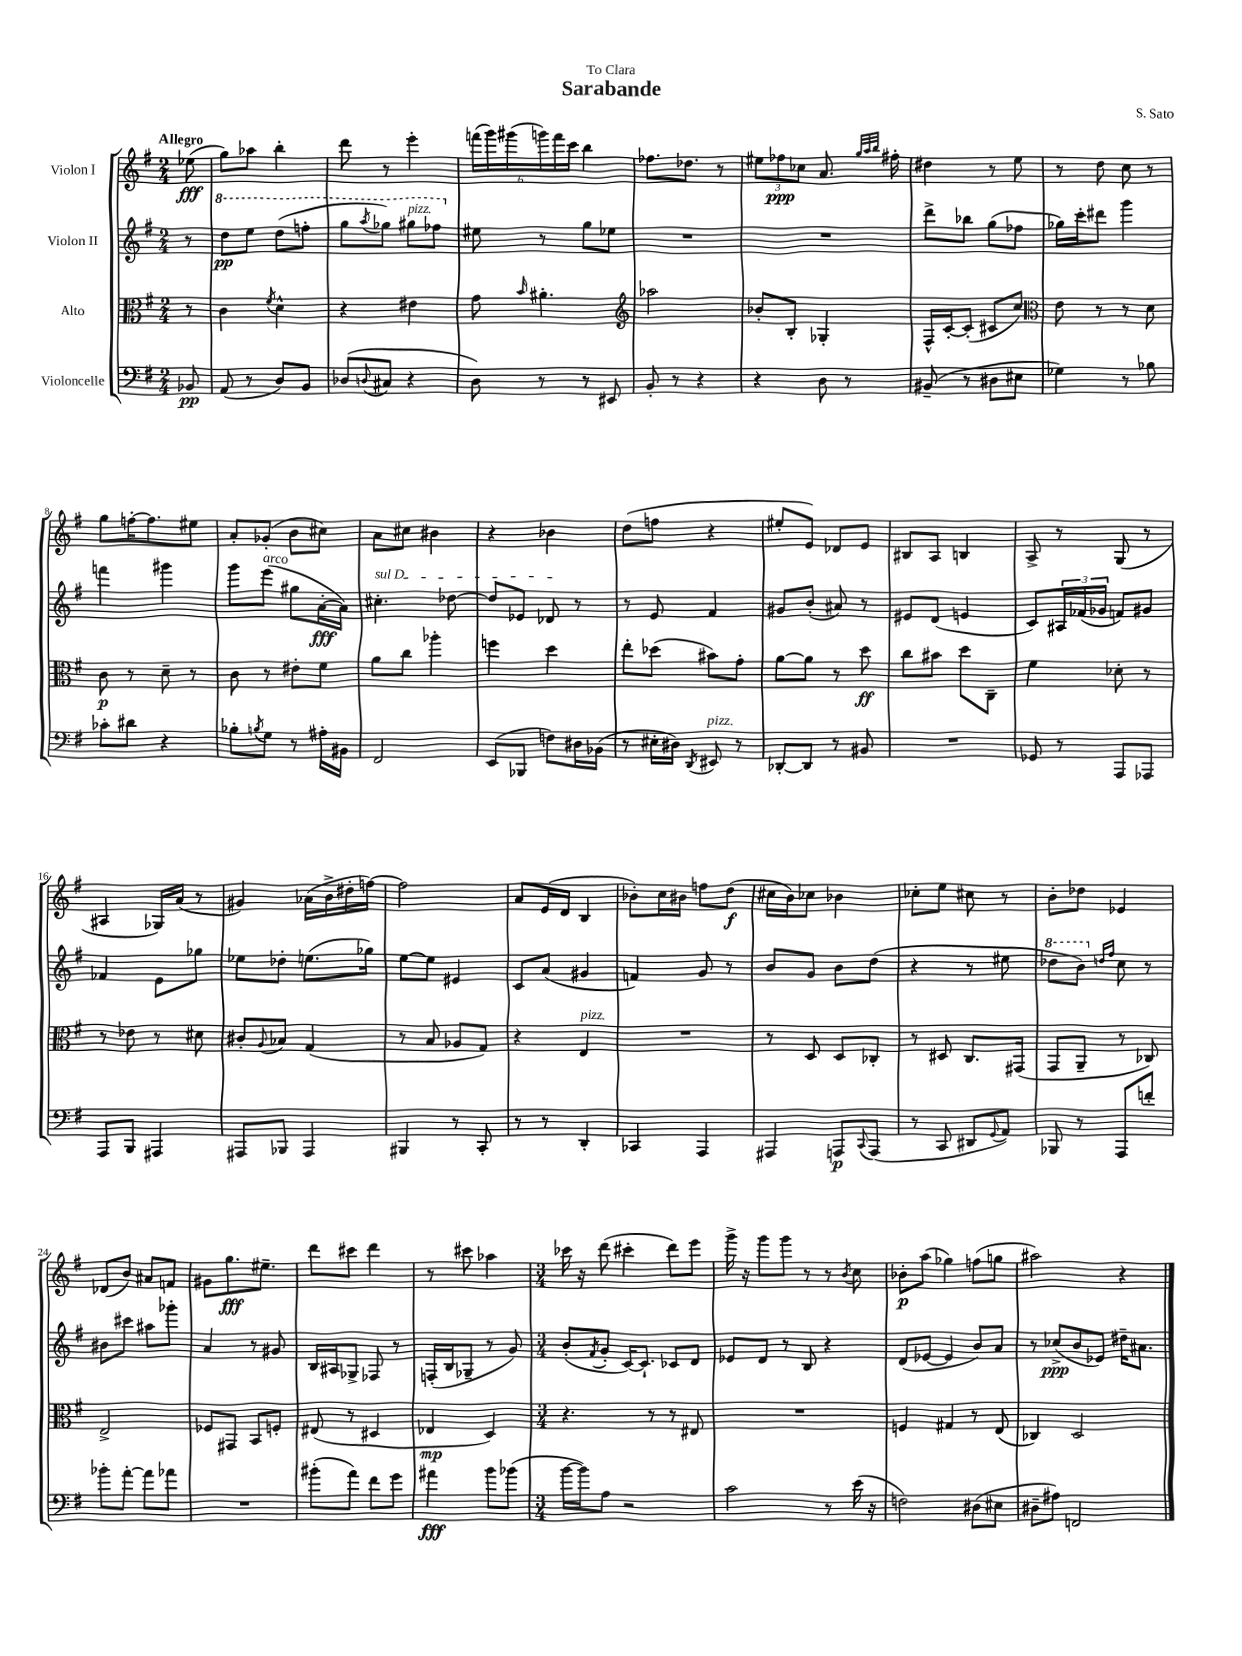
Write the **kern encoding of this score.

**kern	**dynam	**kern	**dynam	**kern	**dynam	**kern	**dynam
*part4	*part4	*part3	*part3	*part2	*part2	*part1	*part1
*staff4	*staff4	*staff3	*staff3	*staff2	*staff2	*staff1	*staff1
*I"Violoncelle	*	*I"Alto	*	*I"Violon II	*	*I"Violon I	*
*clefF4	*	*clefC3	*	*clefG2	*	*clefG2	*
*k[f#]	*	*k[f#]	*	*k[f#]	*	*k[f#]	*
*M2/4	*	*M2/4	*	*M2/4	*	*M2/4	*
=	=	=	=	=	=	=	=
!	!	!	!	!	!	!LO:TX:a:B:t=Allegro	!
8BB-X/	pp	8r	.	8r	.	(8ee-X\	fff
=1	=1	=1	=1	=1	=1	=1	=1
*	*	*	*	*8va	*	*	*
(8AA/	.	4c\	.	8ddd\L	pp	8gg\L)	.
8r	.	.	.	8eee\J	.	8aa-X\J	.
.	.	8qf#/	.	.	.	.	.
8D/L)	.	4d^^\	.	(8ddd\L	.	4bb'\	.
8BB/J	.	.	.	8fffn'\J	.	.	.
=2	=2	=2	=2	=2	=2	=2	=2
(8D-X/L	.	4r	.	8ggg\L	.	8ddd\	.
8qqDn/	.	.	.	8qaaa/	.	.	.
8C#X/J	.	.	.	8ggg-X\J)	.	8r	.
!	!	!	!	!LO:TX:a:i:t=pizz.	!	!	!
4r	.	4e#X\	.	8ggg#X\L	.	4eee'\	.
.	.	.	.	8fff-X\J	.	.	.
=3	=3	=3	=3	=3	=3	=3	=3
*	*	*	*	*X8va	*	*	*
8D\)	.	8g\	.	8ee#X\	.	(24fffn\LL	.
.	.	.	.	.	.	24ggg\)	.
.	.	.	.	.	.	(24ggg#X\	.
.	.	16qqb/	.	.	.	.	.
8r	.	4.a#X'\	.	8r	.	24gggn\)	.
.	.	.	.	.	.	24fff\	.
.	.	.	.	.	.	24ccc\JJ	.
8r	.	.	.	8gg\L	.	4bb\	.
8EE#X/	.	.	.	8ee-X\J	.	.	.
=4	=4	=4	=4	=4	=4	=4	=4
*	*	*clefG2	*	*	*	*	*
8BB'/	.	2aa-X\	.	2r	.	8.ff-X\L	.
8r	.	.	.	.	.	.	.
.	.	.	.	.	.	8.dd-X\J	.
4r	.	.	.	.	.	.	.
.	.	.	.	.	.	8r	.
=5	=5	=5	=5	=5	=5	=5	=5
4r	.	8b-X'/L	.	2r	.	12ee#X\L	.
.	.	.	.	.	.	12ff-X\	ppp
.	.	8B'/J	.	.	.	.	.
.	.	.	.	.	.	12cc-X\J	.
8D\	.	4G-X'/	.	.	.	8.a/	.
8r	.	.	.	.	.	.	.
.	.	.	.	.	.	32qqgg/LLL	.
.	.	.	.	.	.	32qqaa/	.
.	.	.	.	.	.	32qqbb/JJJ	.
.	.	.	.	.	.	16ff#X'\	.
=6	=6	=6	=6	=6	=6	=6	=6
(8BB#X~/	.	16F#^^/LL	.	8ddd^\L	.	4dd#X\	.
.	.	[16c'/J	.	.	.	.	.
8r	.	(8c'/J]	.	8bb-X\J	.	.	.
8D#X\L	.	8c#X/L	.	(8gg\L	.	8r	.
8E#X\J	.	8cc/J)	.	8ff-X\J	.	8ee\	.
=7	=7	=7	=7	=7	=7	=7	=7
*	*	*clefC3	*	*	*	*	*
4G-X\)	.	8e\	.	16gg-X\LL)	.	8r	.
.	.	.	.	16ccc'\J	.	.	.
.	.	8r	.	8ddd#X\J	.	8dd\	.
8r	.	8r	.	4ggg\	.	8cc\	.
8B-X\	.	8d\	.	.	.	8r	.
!!LO:LB:g=z
=8	=8	=8	=8	=8	=8	=8	=8
8c-X'\L	.	8c\	p	4fffn\	.	8gg\L	.
8d#X\J	.	8r	.	.	.	[16ffn'\K	.
.	.	.	.	.	.	8.ff\]	.
4r	.	8d~\	.	4ggg#X\	.	.	.
.	.	8r	.	.	.	8ee#X\J	.
=9	=9	=9	=9	=9	=9	=9	=9
8B-X'\L	.	8c\	.	8ggg\L	.	8a'/L	.
8qBn/	.	.	.	.	.	.	.
!	!	!	!	!LO:TX:a:i:t=arco	!	!	!
8G\J	.	8r	.	(8eee\J	.	(8g-X'/J	.
8r	.	8e#X'\L	.	8gg#X\L	.	8b\L	.
16A#X'\LL	.	8f#\J	.	[16a'\L	fff	8cc#X\J)	.
16BB#X\JJ	.	.	.	16a\JJ])	.	.	.
=10	=10	=10	=10	=10	=10	=10	=10
!	!	!	!	!LO:TX:a:i:t=sul D	!	!	!
2FF#/	.	8a\L	.	4.cc#X'\	.	8a\L	.
.	.	8cc\J	.	.	.	8cc#X\J	.
.	.	4aa-X'\	.	.	.	4b#X\	.
.	.	.	.	[8dd-X\	.	.	.
=11	=11	=11	=11	=11	=11	=11	=11
(8EE/L	.	4ffn\	.	8dd-/L]	.	4r	.
8BBB-X/J	.	.	.	8e-X/J	.	.	.
8Fn\L)	.	4dd\	.	8d-X/	.	4b-X\	.
16D#X\L	.	.	.	8r	.	.	.
(16BB-X\JJ	.	.	.	.	.	.	.
=12	=12	=12	=12	=12	=12	=12	=12
8r	.	8ee'\L	.	8r	.	(8dd\L	.
16E#X'\LL	.	(8dd-X\J	.	8e/	.	8ffn\J	.
16D#X\JJ)	.	.	.	.	.	.	.
8qDD/	.	.	.	.	.	.	.
!LO:TX:a:i:t=pizz.	!	!	!	!	!	!	!
8EE#X/	.	8b#X\L)	.	4f#/	.	4r	.
8r	.	8g'\J	.	.	.	.	.
=13	=13	=13	=13	=13	=13	=13	=13
[8DD-X'/L	.	[8a\L	.	8g#X/L	.	8ee#X'/L	.
8DD-/J]	.	8a\J]	.	(8b'/J	.	8e/J)	.
8r	.	8r	.	8a#X/)	.	8d-X/L	.
8BB#X/	.	8dd\	ff	8r	.	8e/J	.
=14	=14	=14	=14	=14	=14	=14	=14
2r	.	8cc\L	.	8e#X/L	.	8B#X/L	.
.	.	8b#X\J	.	(8d/J	.	8A/J	.
.	.	8dd\L	.	4en/	.	4Bn/	.
.	.	8C~\J	.	.	.	.	.
=15	=15	=15	=15	=15	=15	=15	=15
8GG-X/	.	4f#\	.	8c/L)	.	8A^/	.
8r	.	.	.	24A#X/L	.	8r	.
.	.	.	.	(24f-X/	.	.	.
.	.	.	.	24g-X/JJ	.	.	.
8AAA/L	.	8d-X'\	.	8fn/L)	.	(8G/	.
8AAA-X/J	.	8r	.	8g#X/J	.	8r	.
!!LO:LB:g=z
=16	=16	=16	=16	=16	=16	=16	=16
8AAA/L	.	8r	.	4f-X/	.	4A#X/	.
8BBB/J	.	8e-X\	.	.	.	.	.
4AAA#X/	.	8r	.	8e\L	.	16G-X/LL)	.
.	.	.	.	.	.	(16a/JJ	.
.	.	8d#X\	.	8gg-X\J	.	8r	.
=17	=17	=17	=17	=17	=17	=17	=17
8AAA#X/L	.	8c#X'/L	.	8ee-X\L	.	4g#X/)	.
.	.	8qqA/	.	.	.	.	.
8BBB-X/J	.	8B-X/J	.	8dd-X'\J	.	.	.
4AAA#/	.	(4G/	.	(8.een\L	.	(16a-X\LL	.
.	.	.	.	.	.	16b^\	.
.	.	.	.	.	.	16dd#X'\	.
.	.	.	.	16gg-X\Jk)	.	[16ffn\JJ)	.
=18	=18	=18	=18	=18	=18	=18	=18
4BBB#X/	.	8r	.	[8ee\L	.	2ff\]	.
.	.	8B/	.	8ee\J]	.	.	.
8r	.	8A-X/L	.	4e#X/	.	.	.
8CC'/	.	8G/J)	.	.	.	.	.
=19	=19	=19	=19	=19	=19	=19	=19
8r	.	4r	.	8c/L	.	8a/L	.
8r	.	.	.	(8a/J	.	(16e/L	.
.	.	.	.	.	.	16d/JJ	.
!	!	!LO:TX:a:i:t=pizz.	!	!	!	!	!
4DD'/	.	4E/	.	4g#X/	.	4B/	.
=20	=20	=20	=20	=20	=20	=20	=20
4CC-X/	.	2r	.	4fn/)	.	8b-X'\L)	.
.	.	.	.	.	.	16cc\L	.
.	.	.	.	.	.	16b#X\JJ	.
4AAA/	.	.	.	8g/	.	8ffn\L	.
.	.	.	.	8r	.	(8dd\J	f
=21	=21	=21	=21	=21	=21	=21	=21
4AAA#X/	.	8r	.	8b/L	.	16cc#X\LL	.
.	.	.	.	.	.	16b\J)	.
.	.	8D/	.	8g/J	.	8cc-X\J	.
8AAAn/L	p	8D/L	.	8b\L	.	4b-X\	.
8qqCC/	.	.	.	.	.	.	.
(8AAA/J	.	8C-X'/J	.	(8dd\J	.	.	.
=22	=22	=22	=22	=22	=22	=22	=22
8r	.	8r	.	4r	.	8cc-X'\L	.
8CC/	.	8D#X/	.	.	.	8ee\J	.
8DD#X/L	.	8.C/L	.	8r	.	8cc#X\	.
8qqGG/	.	.	.	.	.	.	.
8AA/J)	.	.	.	8ee#X\	.	8r	.
.	.	(16GG#X/Jk	.	.	.	.	.
=23	=23	=23	=23	=23	=23	=23	=23
*	*	*	*	*8va	*	*	*
8BBB-X/	.	8GG/L	.	8ddd-X\L	.	8b'\L	.
8r	.	8AA~/J	.	8bb\J)	.	8dd-X\J	.
*	*	*	*	*X8va	*	*	*
.	.	.	.	16qqddn/LL	.	.	.
.	.	.	.	16qqff#/JJ	.	.	.
8AAA/L	.	8r	.	8cc\	.	4e-X/	.
8fn'/J	.	8C-X/)	.	8r	.	.	.
!!LO:LB:g=z
=24	=24	=24	=24	=24	=24	=24	=24
8b-X'\L	.	2E^/	.	8b#X\L	.	(8d-X/L	.
[8a'\J	.	.	.	8ccc#X\J	.	8b/J)	.
8a\L]	.	.	.	8aa#X\L	.	8a#X/L	.
8a-X\J	.	.	.	8ggg-X'\J	.	8fn/J	.
=25	=25	=25	=25	=25	=25	=25	=25
2r	.	8F-X/L	.	4a/	.	8g#X\L	.
.	.	8GG#X/J	.	.	.	8.gg\	fff
.	.	8BB/L	.	8r	.	.	.
.	.	.	.	.	.	8.ee#X~\J	.
.	.	8Fn'/J	.	8g#X/	.	.	.
=26	=26	=26	=26	=26	=26	=26	=26
(8b#X'\L	.	(8E#X/	.	16B/LL	.	8ddd\L	.
.	.	.	.	16A#X/J	.	.	.
8a\J)	.	8r	.	8G-X^/J	.	8ccc#X\J	.
8f#\L	.	4D#X/	.	8F-X/	.	4ddd\	.
8g\J	.	.	.	8r	.	.	.
=27	=27	=27	=27	=27	=27	=27	=27
4a#X\	fff	4E-X/	mp	(16Fn'/LL	.	8r	.
.	.	.	.	16B/J	.	.	.
.	.	.	.	8G-X~/J	.	8ccc#X\	.
8b\L	.	4D/)	.	8r	.	4aa-X\	.
(8b-X\J	.	.	.	8g/)	.	.	.
=28	=28	=28	=28	=28	=28	=28	=28
*M3/4	*	*M3/4	*	*M3/4	*	*M3/4	*
[16b\LL	.	4.r	.	(8b'/L	.	16ccc-X\	.
16b\J])	.	.	.	.	.	16r	.
.	.	.	.	8qf#/	.	.	.
8A\J	.	.	.	8g'/J	.	(8ddd\	.
2r	.	.	.	[16c/KL)	.	4ccc#X'\	.
.	.	.	.	8.c`/J]	.	.	.
.	.	8r	.	.	.	.	.
.	.	8r	.	8c-X/L	.	8ddd\L)	.
.	.	8E#X/	.	8d/J	.	8eee\J	.
=29	=29	=29	=29	=29	=29	=29	=29
2c\	.	2.r	.	8e-X/L	.	16ggg^\	.
.	.	.	.	.	.	16r	.
.	.	.	.	8d/J	.	8ggg\L	.
.	.	.	.	8r	.	8ggg\J	.
.	.	.	.	8B/	.	8r	.
8r	.	.	.	4r	.	8r	.
.	.	.	.	.	.	8qb/	.
(16e\	.	.	.	.	.	8cc\	.
16r	.	.	.	.	.	.	.
=30	=30	=30	=30	=30	=30	=30	=30
2Fn\)	.	4Fn/	.	(8d/L	.	8b-X'\L	p
.	.	.	.	[8e-X/J	.	(8aa\J	.
.	.	4G#X/	.	4e-/]	.	4gg-X\)	.
(8D#X\L	.	8r	.	8b/L)	.	(8ffn\L	.
8E#X\J	.	(8E/	.	8a/J	.	8ggn\J	.
=31	=31	=31	=31	=31	=31	=31	=31
8D#X~\L	.	4C-X/)	.	8r	.	2aa#X\)	.
8A#X\J)	.	.	.	(8cc-X^/L	ppp	.	.
2FFn/	.	2D/	.	8b/	.	.	.
.	.	.	.	8e-X/J)	.	.	.
.	.	.	.	16dd#X~\KL	.	4r	.
.	.	.	.	8.a#X\J	.	.	.
==	==	==	==	==	==	==	==
*-	*-	*-	*-	*-	*-	*-	*-
